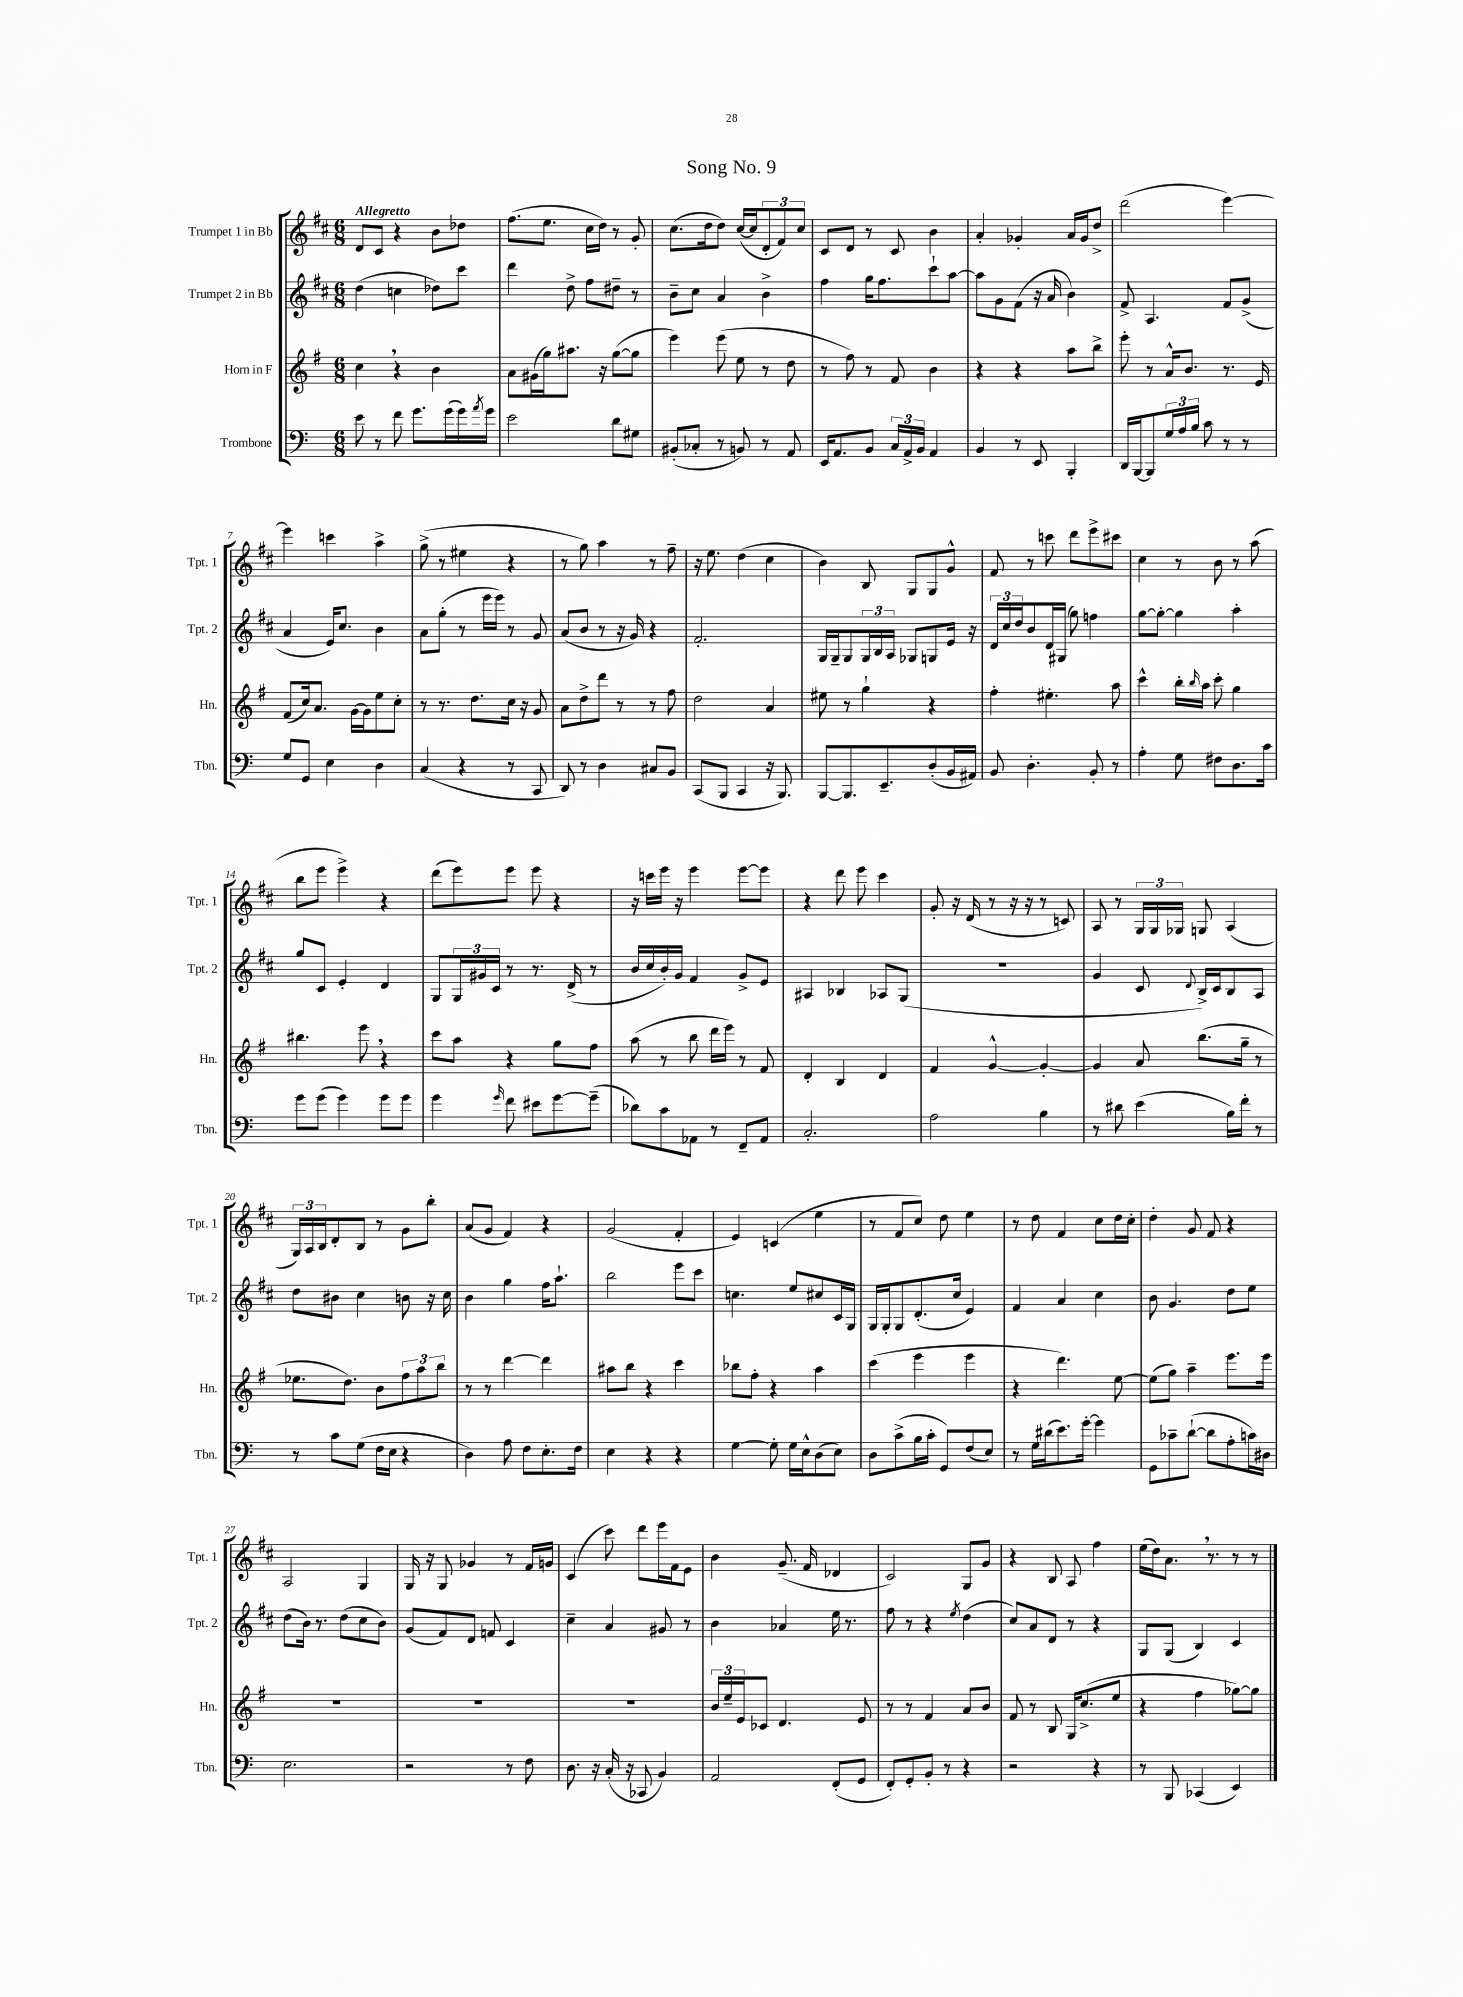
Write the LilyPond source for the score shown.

\header { title = "Song No. 9" }
<<
\new StaffGroup <<
\new Staff = "s0" \with { instrumentName = "Trumpet 1 in Bb" shortInstrumentName = "Tpt. 1" } {
    \clef treble \key d \major \numericTimeSignature \time 6/8 \tempo "Allegretto"
    d'8 cis'8 r4 b'8 des''8 |
    fis''8.( e''8. cis''16 d''16) r8 g'8-. |
    cis''8.( d''16 d''8) cis''16~( cis''16 \tuplet 3/2 { d'8-. fis'8) cis''8 } |
    cis'8 d'8 r8 cis'8 b'4 |
    a'4-. ges'4-. a'16 ges'16 d''8-> |
    d'''2( e'''4~) |
    e'''4 c'''4 a''4-> |
    g''8->( r8 eis''4 r4 |
    r8 g''8) a''4 r8 fis''8-- |
    r16 e''8. d''4( cis''4 |
    b'4) b8 g8 g8 g'8-^ |
    fis'8 r8 c'''8 d'''8 e'''8-> cis'''8 |
    cis''4 r8 b'8 r8 a''8( |
    b''8 e'''8 e'''4->) r4 |
    d'''8( e'''8) e'''8 e'''8 r4 |
    r16 c'''16 e'''16 r16 e'''4 e'''8~ e'''8 |
    r4 d'''8 e'''8 cis'''4 |
    g'8-. r16 d'16( r8 r16 r16 r8 c'8) |
    a8 r8 \tuplet 3/2 { g16 g16 ges16 } g8 a4( |
    \tuplet 3/2 { g16) a16 b16 } d'8-. b8 r8 g'8 b''8-. |
    a'8( g'8 fis'4) r4 |
    g'2( fis'4-. |
    e'4) c'4( e''4 |
    r8 fis'8 cis''8) d''8 e''4 |
    r8 d''8 fis'4 cis''8 d''16 cis''16-. |
    d''4-. g'8 fis'8 r4 |
    a2 g4 |
    g16 r16 g8 ges'4 r8 fis'16 g'16 |
    cis'4( cis'''8) d'''8 e'''16 fis'16 e'8 |
    b'4 g'8.--( fis'16 des'4 |
    cis'2) g8 g'8 |
    r4 b8 a8 fis''4 |
    e''16( d''16) a'8. \breathe r8. r8 r8 \bar "|." |
}
\new Staff = "s1" \with { instrumentName = "Trumpet 2 in Bb" shortInstrumentName = "Tpt. 2" } {
    \clef treble \key d \major \numericTimeSignature \time 6/8
    d''4( c''4 des''8) cis'''8 |
    d'''4 d''8-> fis''8 dis''8-- r8 |
    b'8-- cis''8 a'4 b'4-> |
    fis''4 g''16 fis''8. cis'''8-! a''8~ |
    a''8 g'8 fis'8( r16 a'16 b'4) |
    fis'8-> a4. fis'8 g'8->( |
    a'4 e'16) cis''8. b'4 |
    a'8 g''8-.( r8 e'''16 e'''16) r8 g'8 |
    a'8( b'8 r8 r16 g'16) r4 |
    fis'2.-. |
    g16 g16-- g8 \tuplet 3/2 { g16 b16 a16 } ges8 g8 e'16 r16 |
    \tuplet 3/2 { d'16 cis''16 d''16 } b'8 d'16 gis16( g''8) f''4 |
    g''8~ g''8~-. g''4 a''4-. |
    g''8 cis'8 e'4-. d'4 |
    g8 \tuplet 3/2 { g16 gis'16 cis'16 } r8 r8. d'16->( r8 |
    b'16 cis''16 b'16-.) g'16 fis'4 g'8-> e'8 |
    ais4 bes4 aes8 g8( |
    R2. |
    g'4 cis'8 \appoggiatura { d'8 } b16->) cis'16 b8 a8 |
    d''8 bis'8 cis''4 b'8 r16 cis''16 |
    b'4 g''4 fis''16 a''8.-! |
    b''2 e'''8 cis'''8 |
    c''4. e''8 cis''8 cis'16 g16 |
    g16 g16-. g8 d'8.-.( cis''16 e'4) |
    fis'4 a'4 cis''4 |
    b'8 g'4. d''8 e''8 |
    d''8( b'16) r8. d''8( cis''8 b'8) |
    g'8( fis'8) d'8 f'8 cis'4 |
    cis''4-- a'4 gis'8 r8 |
    b'4 aes'4 e''16 r8. |
    fis''8 r8 r4 \acciaccatura { e''8 } d''4( |
    cis''8) a'8 d'8 r8 r4 |
    g8 g8( b4) cis'4 \bar "|." |
}
\new Staff = "s2" \with { instrumentName = "Horn in F" shortInstrumentName = "Hn." } {
    \clef treble \key g \major \numericTimeSignature \time 6/8
    c''4 \breathe r4 b'4 |
    a'8 gis'16( g''16) ais''8. r16 g''8~( g''8 |
    e'''4) e'''8( e''8 r8 d''8 |
    r8 fis''8) r8 fis'8 b'4 |
    r4 r4 a''8 b''8-> |
    e'''8-. r8 a'16-^ b'8. r8. e'16 |
    fis'8( c''16) a'8. g'16~ g'16 e''8 c''8-. |
    r8 r8. d''8. c''16 r16 g'8 |
    a'8 d''8-> d'''8 r8 r8 fis''8 |
    d''2 a'4 |
    eis''8 r8 g''4-! r4 |
    fis''4-. eis''4.-. a''8 |
    c'''4-^ b''16-. \grace { b''16 } a''16 c'''8-. g''4 |
    bis''4. e'''8 \breathe r4 |
    c'''8 a''8 r4 g''8 fis''8 |
    a''8( r8 b''8 d'''16 e'''16) r8 fis'8 |
    d'4-. b4 d'4 |
    fis'4 g'4~-^ g'4~-. |
    g'4 a'8 b''8.( g''16-- r8 |
    ees''8. d''8.) b'8 \tuplet 3/2 { fis''8 a''8 b''8 } |
    r8 r8 d'''4~ d'''4 |
    ais''8 b''8 r4 c'''4 |
    bes''8 fis''8-. r4 a''4 |
    c'''4( e'''4 e'''4 |
    r4 d'''4.) e''8~ |
    e''8( g''8) a''4-- e'''8. e'''16 |
    R2. |
    R2. |
    R2. |
    \tuplet 3/2 { b'16 e''16-- e'16 } ces'8 d'4. e'8 |
    r8 r8 fis'4 a'8 b'8 |
    fis'8 r8 b8 g16 c''8.->( e''8 |
    r4 fis''4 ges''8~) ges''8 \bar "|." |
}
\new Staff = "s3" \with { instrumentName = "Trombone" shortInstrumentName = "Tbn." } {
    \clef bass \key c \major \numericTimeSignature \time 6/8
    e'8 r8 f'8 g'8. g'16( g'16) \acciaccatura { a'8 } g'16 |
    e'2 d'8 gis8 |
    bis,8-.( ces8-. r8 b,8) r8 a,8 |
    e,16 a,8. b,8 \tuplet 3/2 { c16 a,16-> b,16 } a,4 |
    b,4 r8 e,8 b,,4-. |
    d,16 b,,16~ b,,8 \tuplet 3/2 { g16 a16 b16 } c'8 r8 r8 |
    g8 g,8 e4 d4 |
    c4( r4 r8 c,8 |
    d,8) r8 d4 cis8 b,8 |
    c,8( b,,8 c,4 r16 b,,8.) |
    b,,8~ b,,8. e,8.-- d8-.( b,16 ais,16) |
    b,8 d4.-. b,8-. r8 |
    a4-. g8 fis8 d8. c'16 |
    g'8 g'8( g'4) g'8 g'8 |
    g'4 \grace { g'16 } f'8 eis'8 g'8~ g'8--( |
    des'8) c'8 aes,8 r8 f,8-- aes,8 |
    c2.-. |
    a2 b4 |
    r8 dis'8 e'4( b16) f'16-. r8 |
    r8 c'8 g8( f16 e16 r4 |
    d4) a8 f8 e8.-. f16 |
    e4 r4 r4 |
    g4~ g8-. g16 e16-^ d8( e8) |
    d8 c'8->( b16 c'16-. g,8) f8( e8) |
    r8 g16 dis'16( e'8.) g'16~-. g'4 |
    g,8 ces'8-- d'8~-!( d'8 a8-. c'16) dis16 |
    e2. |
    r2 r8 f8 |
    d8. r16 c16-.( r16 ces,8 b,4) |
    a,2 f,8-.( g,8 |
    f,8-.) g,8-. b,8-. r8 r4 |
    r2 r4 |
    r8 b,,8 ces,4( e,4) \bar "|." |
}
>>
>>
